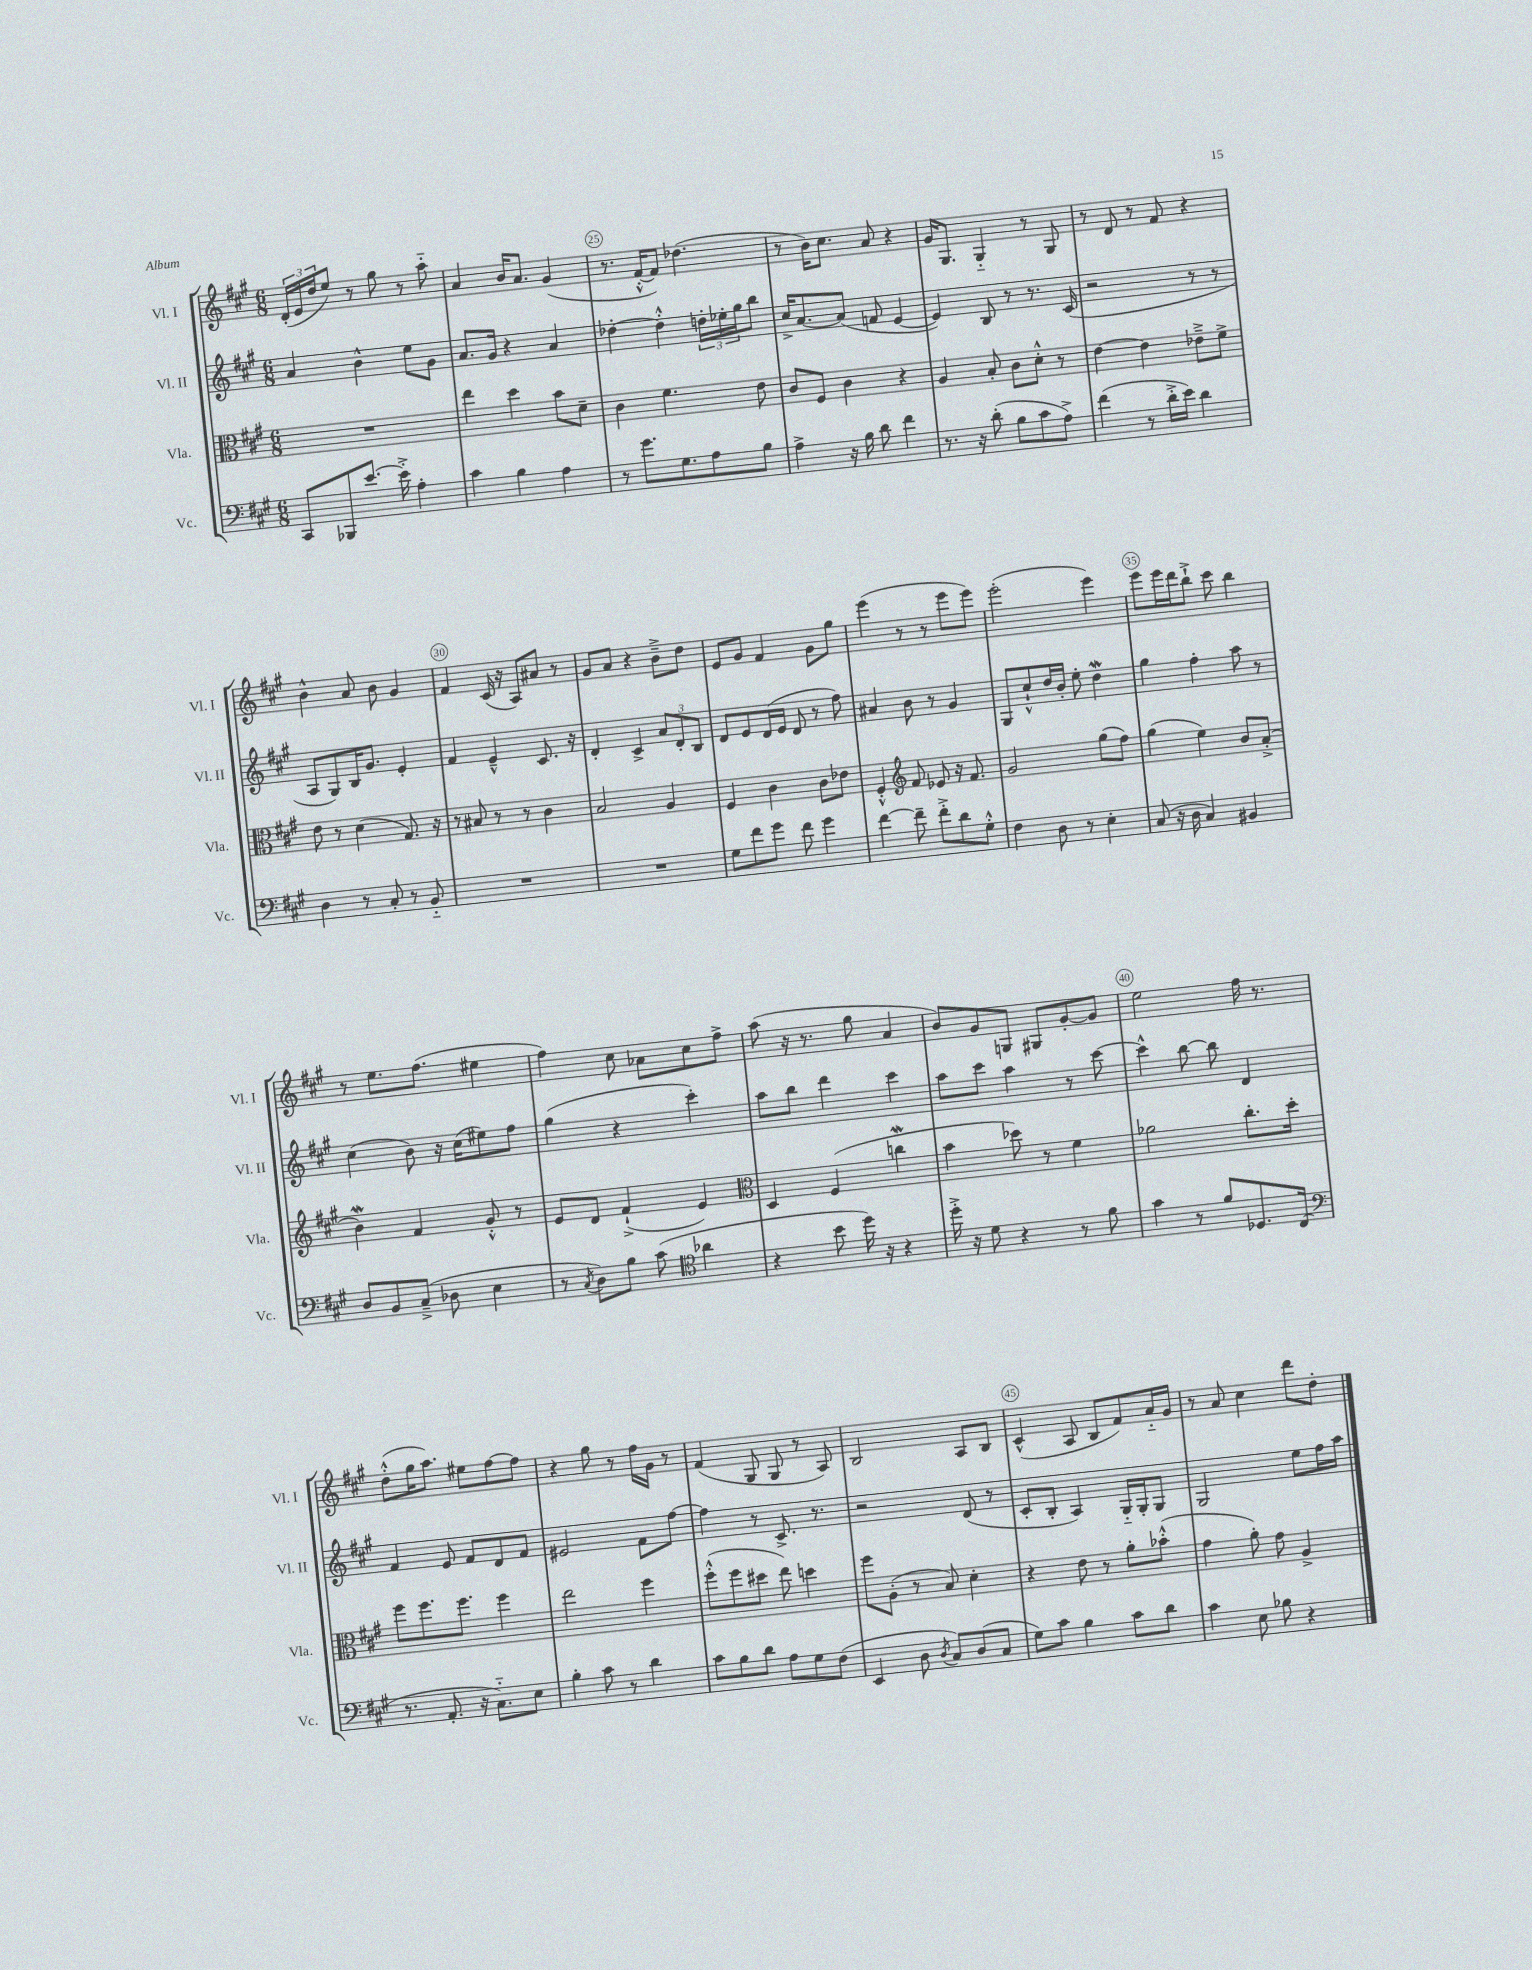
<<
\new StaffGroup <<
\new Staff = "s0" \with { instrumentName = "Vl. I" shortInstrumentName = "Vl. I" } {
    \clef treble \key a \major \numericTimeSignature \time 6/8
    \tuplet 3/2 { d'16-.( e'16 d''16 } e''8) r8 gis''8 r8 a''8-_ |
    a'4 b'16 a'8. gis'4( |
    r8. fis'16~-.-^ fis'8) des''4.( |
    r8 b'16) cis''8. a'8 r4 |
    gis'16 gis8. gis4-_ r8 gis8 |
    r8 d'8 r8 fis'8 r4 |
    b'4-^ a'8 b'8 gis'4 |
    fis'4 cis'16( r16 a8) ais'8 r8 |
    gis'8 a'8 r4 b'8---> d''8 |
    e'8 gis'8 fis'4 gis'8 gis''8 |
    e'''4( r8 r8 e'''8 e'''8) |
    e'''2-.( e'''4) |
    e'''8 e'''16 d'''16 b''8-!-> cis'''8 b''4 |
    r8 e''8. fis''8.( eis''4 |
    fis''4) cis''8 aes'8 cis''8 fis''8-> |
    a''8( r16 r8. gis''8 a'4 |
    b'8) gis'8 g8 gis8 gis'8~-. gis'8 |
    e''2 fis''16 r8. |
    d''8-.-^( gis''16 a''8.) eis''8 fis''8~ fis''8 |
    r4 gis''8 r8 fis''16 gis'16 r8 |
    fis'4( gis8 gis8 r8 a8) |
    b2 a8 b8 |
    cis'4-^( a8 b8 fis'8) a'16-_ gis'16 |
    r8 a'8 cis''4 d'''8 d''8-. \bar "|." |
}
\new Staff = "s1" \with { instrumentName = "Vl. II" shortInstrumentName = "Vl. II" } {
    \clef treble \key a \major \numericTimeSignature \time 6/8
    a'4 b'4-^ e''8 gis'8 |
    a'8. gis'16 r4 a'4 |
    des''4~-. des''4-.-^ \tuplet 3/2 { d''16-. ees''16-. gis''16 } b''8 |
    cis''16-> a'8.~ a'8( f'8 e'4~ |
    e'4) b8 r8 r8. cis'16( |
    r2 r8 r8 |
    a8 gis8) b16 gis'8. e'4-. |
    fis'4 e'4---^ cis'8. r16 |
    d'4-. cis'4-> \tuplet 3/2 { a'8 d'8-. b8 } |
    d'8 e'8 d'16( e'16 d'8 r8 fis''8) |
    ais'4 b'8 r8 gis'4 |
    gis8 cis''8-!-^ d''16 b'16-. e''8-. d''4\mordent |
    gis''4 fis''4-. a''8 r8 |
    cis''4( b'8) r16 cis''16( eis''8) fis''8 |
    gis''4( r4 cis'''4-.) |
    a''8 b''8 d'''4 cis'''4 |
    a''8 cis'''8 a''4 r8 cis'''8~ |
    cis'''4-^ b''8~ b''8 d'4 |
    fis'4 e'8 fis'8 d'8 fis'8 |
    eis'2 fis'8 fis''8~ |
    fis''4 r8 cis'8.-> r8. |
    r2 d'8( r8 |
    cis'8-. b8-. a4) gis16-_ gis16-. gis8 |
    gis2 e''8 fis''16 a''16 \bar "|." |
}
\new Staff = "s2" \with { instrumentName = "Vla." shortInstrumentName = "Vla." } {
    \clef alto \key a \major \numericTimeSignature \time 6/8
    R2. |
    e''4 d''4 b'8 d'8-- |
    cis'4 fis'4. e'8 |
    cis'8 fis8 cis'4 r4 |
    a4 b8-. cis'8 d'8-.-^ r8 |
    e'4~ e'4 ees'8---> fis'8-> |
    e'8 r8 d'4( gis8.) r16 |
    r8 bis8 r8 r8 cis'4 |
    b2 a4 |
    fis4 cis'4 cis'8 ees'8 |
    fis4-.-^ \clef treble fis'8 ees'8 r16 fis'8. |
    gis'2 gis''8( fis''8) |
    gis''4( e''4) b'8 a'8-.->( |
    b'4\mordent) fis'4 gis'8-.-^ r8 |
    e'8 d'8 fis'4-!->( e'4) |
    \clef alto d4 fis4( c''4\mordent |
    b'4 des''8) r8 fis'4 |
    aes'2 cis''8.-. d''16-. |
    fis''8 fis''8. fis''8. fis''4 |
    e''2 fis''4 |
    fis''8-.-^( fis''8 dis''8 e''8) d''4 |
    fis''8 a8-.( r8 b8) d'4-. |
    r4 e'8 r8 a'8-. bes'8-.-^( |
    gis'4 a'8-.) gis'8 a4-> \bar "|." |
}
\new Staff = "s3" \with { instrumentName = "Vc." shortInstrumentName = "Vc." } {
    \clef bass \key a \major \numericTimeSignature \time 6/8
    cis,8 bes,,8 e'8.~ e'16-.-> a4-. |
    cis'4 b4 a4 |
    r8 gis'8. gis8. a8 b8 |
    a4-> r16 b16 d'8 fis'4 |
    r8. r16 d'8-.( b8 cis'8 a8->) |
    fis'4( r8 d'16-.-> e'16) d'4 |
    d4 r8 cis8-. r8 b,8-_ |
    R2. |
    R2. |
    gis8 fis'8 gis'8 fis'8 gis'4 |
    fis'4~ fis'8-- fis'8-.-> d'8 gis8-.-^ |
    fis4 d8 r8 e4-. |
    cis8( r16 d16 cis4) bis,4 |
    d8 b,8 cis8--->( des8 e4 |
    r8 \acciaccatura { cis8 } d8) b8 cis'8( \clef tenor aes'4 |
    r4 b'8 d''16) r16 r4 |
    d''16-.-> r16 d'8 r4 r8 fis'8 |
    gis'4 r8 fis'8 des8. cis16( |
    \clef bass r8. a,8.-. r16 cis8.-_) e8 |
    b4-. cis'8 r8 d'4 |
    cis'8 b8 d'8 a8 gis8 fis8( |
    e,4 d8 \acciaccatura { d8 } cis8) d8( cis8 |
    gis8) cis'8 b4 cis'8 d'8 |
    cis'4 e8 bes8 r4 \bar "|." |
}
>>
>>
\layout { \context { \Score currentBarNumber = #23 \override BarNumber.break-visibility = ##(#f #t #t) barNumberVisibility = #(every-nth-bar-number-visible 5) \override BarNumber.stencil = #(make-stencil-circler 0.1 0.3 ly:text-interface::print) } }
